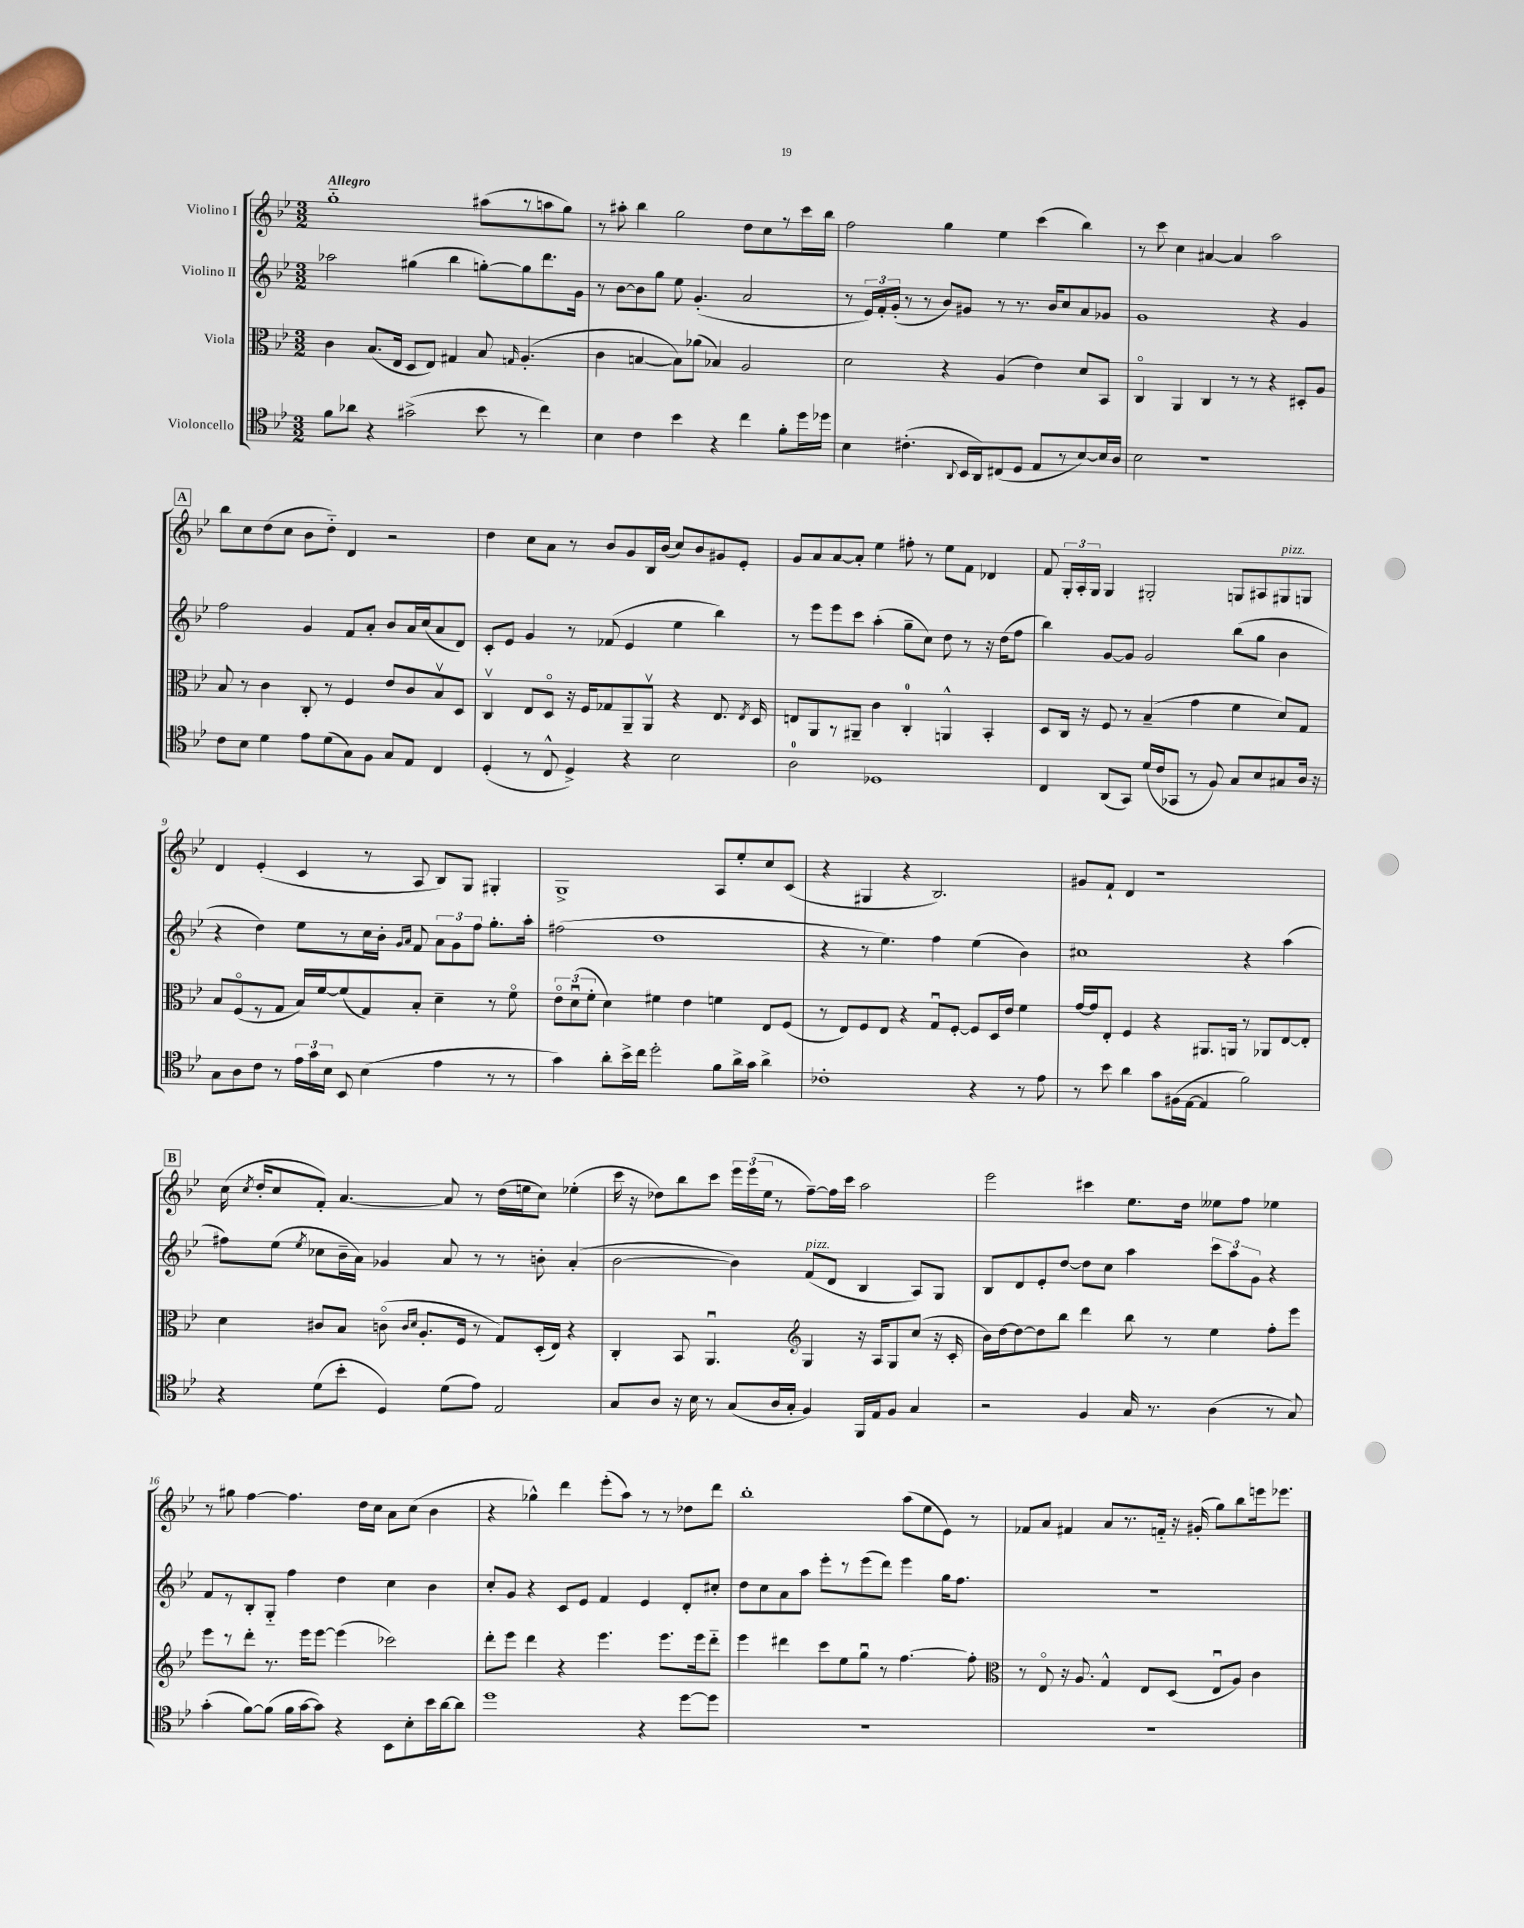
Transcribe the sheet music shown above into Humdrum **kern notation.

**kern	**kern	**kern	**kern
*part4	*part3	*part2	*part1
*staff4	*staff3	*staff2	*staff1
*I"Violoncello	*I"Viola	*I"Violino II	*I"Violino I
*clefC4	*clefC3	*clefG2	*clefG2
*k[b-e-]	*k[b-e-]	*k[b-e-]	*k[b-e-]
*M3/2	*M3/2	*M3/2	*M3/2
=1	=1	=1	=1
!	!	!	!LO:TX:a:B:t=Allegro
8f\L	4c\	2aa-X\	1gg
8a-X\J	.	.	.
4r	(8.B-/L	.	.
.	16E-/Jk	.	.
(2g#X^\	8D/L	(4gg#X\	.
.	8E-/J)	.	.
.	4G#X/	4bb-\	.
8b-\	8B-/	[8ggn'\L)	(8aa#X\L
.	16qqGn/	.	.
8r	(4.A'/	8gg\]	8r
4cc\)	.	8.ddd\	8aan\
.	.	.	8gg\J)
.	.	16g\Jk	.
=2	=2	=2	=2
4B-\	4c\	8r	8r
.	.	[8b-\L	8aa#X'\
4c\	[4Bn/	8b-\]	4bb-\
.	.	8gg\J	.
4b-\	8B\L])	8ee-\	2gg\
.	(8a-X\J	(4.g'/	.
4r	4B-X/)	.	.
4cc\	2A/	2a/	8dd\L
.	.	.	8cc\
8f'\L	.	.	8r
16dd\L	.	.	16ccc\L
16dd-X\JJ	.	.	16bb-\JJ
=3	=3	=3	=3
4B-\	2d\	8r	2ff\
.	.	24e-/LL)	.
.	.	24f'/	.
.	.	(24g'/JJ	.
(4.c#X'\	.	8r	.
.	.	8r	.
.	4r	8b-/L)	4gg\
8qqAA/	.	.	.
16BB-/LL	.	8g#X/J	.
16AA/J)	.	.	.
(8C#X/	(4A/	8r	4ee-\
8D/J	.	8.r	.
8E-/L	4e-\)	.	(4ccc\
.	.	16b-/KL	.
8r	.	8cc/	.
[8B-/)	8d/L	8a/	4bb-\)
16B-/L]	8BB-/J	8g-X/J	.
16A/JJ	.	.	.
=4	=4	=4	=4
2B-\	4C/	1g	8r
.	.	.	8ccc\
.	4AA/	.	4cc\
1r	4C/	.	[4a#X/
.	8r	.	4a#/]
.	8r	.	.
.	4r	4r	2aa\
.	8D#X'/L	4g/	.
.	8A/J	.	.
!!LO:LB:g=z
!!LO:REH:place=s1:t=A
=5	=5	=5	=5
8c\L	8B-/	2ff\	8bb-\L
8B-\J	8r	.	8cc\
4d\	4c\	.	(8dd\
.	.	.	8cc\J
8e-\L	8C'/	4g/	8b-\L
(8d\	8r	.	8dd\J)
8G\)	4F/	8f/L	4d/
8F\J	.	8a'/J	.
8G/L	8e-/L	8b-/L	2r
8E-/J	8c/	16a/L	.
.	.	(16cc/J	.
4C/	8B-v/	8a/	.
.	8D/J	8d/J)	.
=6	=6	=6	=6
(4D'/	4Cv/	8c'/L	4dd\
.	.	8e-/J	.
8r	8E-/L	4g/	8cc\L
8C^^/	8D/J	.	8a\J
4D^/)	16r	8r	8r
.	16F/KL	.	.
.	8G-X/	(8f-X/	8b-/L
4r	8AA~/	4e-/	8g/
.	8AAv/J	.	16B-/L
.	.	.	(16b-/JJ
2B-\	4r	4ee-\	8cc/L)
.	.	.	8b-/
.	8.E-/	4bb-\)	8g#X/
.	.	.	8e-'/J
.	8qE-/	.	.
.	16D/	.	.
=7	=7	=7	=7
2A\	8En/L	8r	8g/L
.	8AA/	8eee-\L	8a/
.	8r	8eee-\	[8a/
.	8AA#X~/J	8ccc\J	8a'/J]
1D-X	4c\	(4aa'\	4ee-\
.	4C'/	8gg~\L	8ff#X'\
.	.	8cc\J)	8r
.	4AAn^^/	8dd\	8ee-\L
.	.	8r	8f\J
.	4BB-'/	16r	4d-X/
.	.	(16dd\KL	.
.	.	8ff\J	.
=8	=8	=8	=8
4C/	8D/L	4bb-\)	8f/
.	16C/Jk	.	24G'/LL
.	.	.	24A'/
.	16r	.	.
.	.	.	24G/JJ
(8AA/L	8F/	[8g/L	4G/
8GG/J)	8r	8g/J]	.
(16d/LL	(4B-~/	2g/	2G#X'/
16c/J	.	.	.
8GG-X/J	.	.	.
8r	4g\	.	.
8F/)	.	.	.
8G/L	4f\	(8bb-\L	8Gn/L
8B-/	.	8gg\J	8A#X/
!	!	!	!LO:TX:a:i:t=pizz.
8G#X/	8d/L)	4b-\	8G#X/
16A/Jk	8G/J	.	8Gn/J
16r	.	.	.
!!LO:LB:g=z
=9	=9	=9	=9
8G\L	8B-/L	4r	4d/
8A\	(8F/	.	.
8c\J	8r	4dd\)	(4e-'/
8r	8G/J	.	.
24e-\LL	16B-/LL)	8ee-\L	4c/
24g\	.	.	.
.	[16f/J	.	.
24B-\JJ	.	.	.
8BB-/	(8f/]	8r	.
(4B-\	8G/)	16cc\L	8r
.	.	16b-'\JJ	.
.	.	16qqg/LL	.
.	.	16qqa/JJ	.
.	8B-'/J	8f/	8A/
4e-\	4d~\	12a\L	8B-/L)
.	.	12g\	.
.	.	.	8G/J
.	.	12ff\J	.
8r	8r	8.gg'\L	4G#X'/
8r	8f\	.	.
.	.	16aa'\Jk	.
=10	=10	=10	=10
4g\)	12e-\L	(2ff#X\	1G^
.	(12du\	.	.
.	12f'\J	.	.
8a'\L	4d\)	.	.
16b-^\L	.	.	.
16cc\JJ	.	.	.
2dd'\	4f#X\	1dd	.
.	4e-\	.	.
8f\L	4fn\	.	8A/L
16a^\L	.	.	8ee-'/
16g\JJ	.	.	.
4a^\	8E-/L	.	8cc/
.	(8F/J	.	(8c/J
=11	=11	=11	=11
1c-X'	8r	4r	4r
.	8E-/L)	.	.
.	8F/	8r	4G#X/
.	8E-/J	4.ee-\)	.
.	4r	.	4r
.	8Gu/L	4ff\	2.B-/)
.	[8F'/J	.	.
4r	8F/L]	(4ee-\	.
.	16D/L	.	.
.	16e-/JJ	.	.
8r	4f\	4b-\)	.
8e-\	.	.	.
=12	=12	=12	=12
8r	[16g/LL	1cc#X	8g#X/L
.	16g/J]	.	.
8b-\	8E-'/J	.	8f`/J
4a\	4F/	.	4d/
8g\L	4r	.	1r
(16F#X\L	.	.	.
[16E-\JJ	.	.	.
4E-/]	8.AA#X/L	.	.
.	16AAn/Jk	.	.
2f\)	8r	4r	.
.	8AA-X/L	.	.
.	[8E-/	(4aa\	.
.	8E-'/J]	.	.
!!LO:LB:g=z
!!LO:REH:place=s1:t=B
=13	=13	=13	=13
4r	4d\	8ff#X\L)	(16cc\
.	.	.	8qcc/
.	.	.	16dd'/KL
.	.	(8ee-\J	8cc/
.	.	8qee-/	.
(8d\L	8c#X/L	8cc-X\L	8f'/J)
8b-'\J	8B-/J	16b-~\L	[4.a/
.	.	16a\JJ)	.
4D/)	(8cn\	4g-X/	.
.	16qqc/LL	.	.
.	16qqd/JJ	.	.
.	8.A'/L	.	.
(8d\L	.	8a/	8a/]
.	16F/Jk	.	.
8e-\J)	8r	8r	8r
2E-/	8G/L)	8r	(16dd\LL
.	.	.	16een\J
.	(16D'/L	8bn'\	8cc\J)
.	16E-/JJ)	.	.
.	4r	(4a'/	(4ee-X'\
=14	=14	=14	=14
8G/L	4C'/	[2b-\	16ccc\
.	.	.	16r
8A/J	.	.	8dd-X\L)
16r	8BB-/	.	8bb-\
16B-\	.	.	.
8r	4.AAu/	.	8ccc\J
(8G/L	.	4b-\])	24eee-\LL
.	.	.	(24eee-\
.	.	.	24ee-\JJ
16A/L	.	.	8r
16G'/JJ	.	.	.
*	*clefG2	*	*
!	!	!LO:TX:a:i:t=pizz.	!
4F/)	4G/	(8f/L	[8ff~\L)
.	.	8d/J	16ff\L]
.	.	.	16ccc\JJ
16FF/LL	16r	4B-/	2aa\
16E-/J	16A/KL	.	.
8F/J	8G/	.	.
4G/	(8cc/J	8A/L)	.
.	16r	8G/J	.
.	16c'/	.	.
=15	=15	=15	=15
2r	16b-\LL)	8B-/L	2eee-\
.	[16dd\J	.	.
.	8dd\_	8d/	.
.	8dd\]	8e-'/	.
.	8bb-\J	[8dd/J	.
4F/	4ddd\	8dd\L]	4ccc#X\
.	.	8cc\J	.
16G/	8bb-\	4aa\	8.ee-\L
8.r	.	.	.
.	8r	.	.
.	.	.	16dd\Jk
(4A\	4ee-\	12ccc\L	8ee--X\L
.	.	12aa\	.
.	.	.	8ff\J
.	.	12g\J	.
8r	8ff'\L	4r	4ee-X\
8G/)	8eee-\J	.	.
!!LO:LB:g=z
=16	=16	=16	=16
(4g'\	8eee-\L	8f/L	8r
.	8r	8r	8gg#X\
[8f\L)	8ddd'\J	8B-'/	[4ff\
(8f\J]	8.r	8G/J	.
16f\LL	.	4ff\	4.ff\]
[16g\J	16eee-\KL	.	.
8g\J])	[8eee-\J	.	.
4r	(4eee-\]	4dd\	.
.	.	.	16dd\LL
.	.	.	16cc\JJ
8BB-\L	2ccc-X\)	4cc\	8a\L
8B-'\	.	.	(8cc\J
16b-\L	.	4b-\	4b-\
[16a\J	.	.	.
8a\J]	.	.	.
=17	=17	=17	=17
1dd	8ddd'\L	8cc'/L	4r
.	8eee-\J	8g/J	.
.	4ddd\	4r	4gg-X^^\)
.	4r	8c/L	4ddd\
.	.	8e-/J	.
.	4.eee-\	4f/	(8eee-'\L
.	.	.	8aa\J)
4r	.	4e-/	8r
.	8.eee-\L	.	8r
[8dd\L	.	8d'/L	8dd-X\L
.	16eee-\k	.	.
8dd\J]	8ddd\J	8cc#X'/J	8ddd\J
=18	=18	=18	=18
1.r	4eee-\	8dd\L	1bb-'
.	.	8cc\	.
.	4ddd#X\	8a\	.
.	.	8aa\J	.
.	8ccc\L	8eee-'\L	.
.	8ee-\	8r	.
.	8ggu\J	(8eee-\	.
.	8r	8ddd\J)	.
.	[4.ff\	4eee-\	(8aa\L
.	.	.	8ee-\
.	.	16gg\KL	8e-\J)
.	.	8.ff\J	.
.	8ff'\]	.	8r
=19	=19	=19	=19
*	*clefC3	*	*
1.r	8r	1.r	8f-X/L
.	8E-/	.	8a/J
.	16r	.	4f#X/
.	8.A/	.	.
.	4G^^/	.	8a/L
.	.	.	8.r
.	8E-/L	.	.
.	.	.	16fn/Jk
.	(8D/J	.	16r
.	.	.	(16g#X'/
.	8E-u/L	.	8gg\L)
.	8A/J)	.	8bb-\
.	4c\	.	16eeen\k
.	.	.	8.eee-X\J
==	==	==	==
*-	*-	*-	*-
